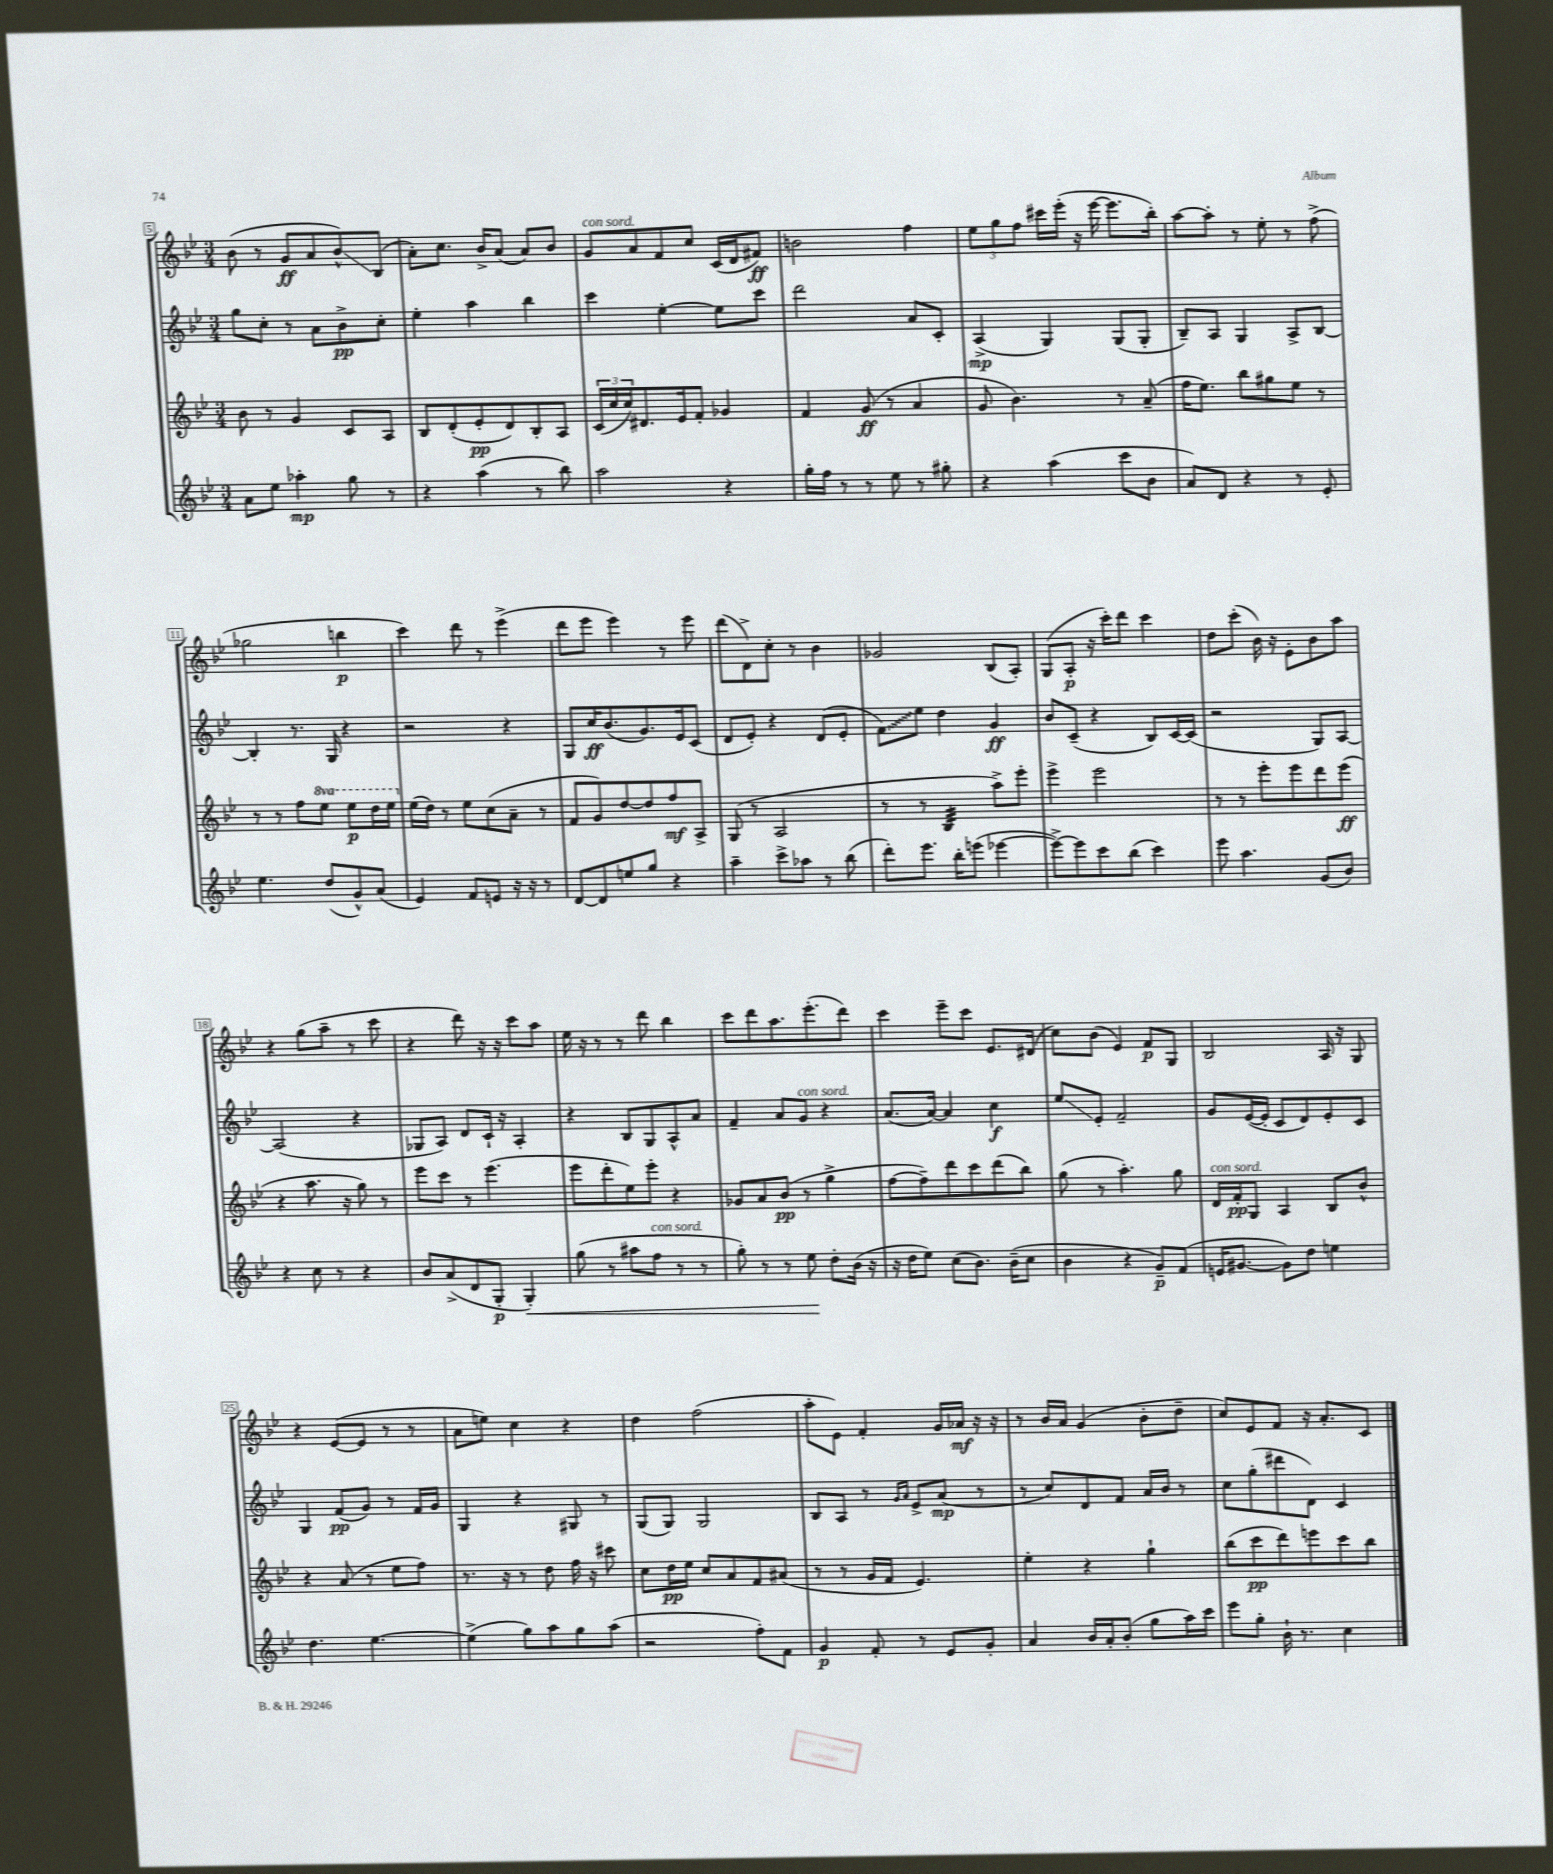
<<
\new StaffGroup <<
\new Staff = "s0" {
    \clef treble \key bes \major \numericTimeSignature \time 3/4
    bes'8( r8 g'8\ff a'8 bes'8-^\glissando) bes8( |
    a'8-.) c''8. bes'16-> a'8( a'8) bes'8 |
    g'8^\markup { \italic "con sord." } a'8 f'8 c''8 c'16( d'16 fis'8\ff) |
    b'2 f''4 |
    \tuplet 3/2 { ees''8 g''8 f''8 } cis'''16 ees'''16-.( r16 ees'''16~ ees'''8. bes''16-.) |
    a''8~ a''8-. r8 ees''8-. r8 f''8->( |
    ges''2 b''4\p |
    c'''4) d'''8 r8 ees'''4->( |
    d'''8 ees'''8 ees'''4) r8 ees'''8 |
    d'''8( d'8->) c''8-. r8 bes'4 |
    ges'2 bes8( a8-.) |
    g8( a8-.\p r16 c'''16-.) d'''8 c'''4 |
    d''8 c'''8-.( bes'16) r16 ees'8-. bes'8 a''8 |
    r4 g''8( a''8-- r8 c'''8 |
    r4 d'''8) r16 r16 c'''8 a''8 |
    ees''16 r16 r8 r8 d'''8 bes''4 |
    c'''8 d'''8 a''8. ees'''8.-.( d'''8) |
    c'''4 ees'''8-- c'''8 ees'8. dis'16( |
    c''8) bes'8( ees'4) f'8\p g8 |
    bes2 a16 r16 g8 |
    r4 ees'8~( ees'8 r8 r8 |
    a'8 e''8) c''4 r4 |
    d''4 f''2( |
    a''8-. ees'8) f'4-. g'16 aes'16\mf r16 r16 |
    r8 bes'16 a'16 g'4( bes'8-. d''8-- |
    c''8) ees'8 f'8 r16 a'8.-. c'8 \bar "|." |
}
\new Staff = "s1" {
    \clef treble \key bes \major \numericTimeSignature \time 3/4
    g''8 c''8-. r8 a'8 bes'8->\pp c''8-. |
    ees''4-. a''4 bes''4 |
    c'''4 ees''4~-. ees''8 c'''8 |
    d'''2 a'8 c'8-. |
    a4->\mp( g4) g8( g8-. |
    bes8--) a8 g4 a8-> bes8~ |
    bes4-. r8. g16 r4 |
    r2 r4 |
    g8 c''16\ff bes'8.( g'8.) ees'16 c'8( |
    d'8 ees'8-.) r4 d'8( ees'8-. |
    \once \override Glissando.style = #'zigzag f'8\glissando) ees''8 d''4 g'4\ff |
    bes'8 c'8--( r4 bes8) c'16~ c'16( |
    r2 g8) a8~ |
    a2( r4 |
    ges8 a8) d'8 c'16-! r16 a4-. |
    r4 bes8 g8 a8-^ a'8 |
    f'4-- a'8 g'8^\markup { \italic "con sord." } r4 |
    a'8.( a'16~) a'4 c''4\f |
    ees''8\glissando ees'8-. f'2-- |
    g'8 ees'16~( ees'16-. c'8 d'8) ees'8-. c'8 |
    g4 f'8\pp( g'8) r8 f'16 g'16 |
    g4 r4 gis8 r8 |
    g8( g8) g2 |
    bes8 a8 r8 \grace { g'16 a'16 } ees'8-> a'8\mp( r8 |
    r8 c''8) d'8 f'8 a'16 bes'16 r8 |
    c''8 g''8-.( dis'''8 d'8) c'4 \bar "|." |
}
\new Staff = "s2" {
    \clef treble \key bes \major \numericTimeSignature \time 3/4 \set Staff.ottavationMarkups = #ottavation-simple-ordinals
    bes'8 r8 g'4 c'8 a8 |
    bes8 d'8-.( ees'8-.\pp d'8) bes8-. a8 |
    \tuplet 3/2 { c'16( c''16 c''16) } dis'8. ees'16 f'8-. ges'4 |
    f'4 g'8\ff( r8 a'4 |
    g'8 bes'4.) r8 a'8--( |
    f''16 ees''8.) bes''8 gis''8 ees''8 r8 |
    r8 r8 f''8 \ottava #1 ees'''8 ees'''8\p d'''16 ees'''16 \ottava #0 |
    ees''16( d''16) r8 ees''8 c''8( a'8-- r8 |
    f'8 g'8) d''8~ d''8 f''8\mf a8-> |
    g8( r8 a2 |
    r8 r8 bes4:32 a''8->) ees'''8-. |
    ees'''4-> ees'''2 |
    r8 r8 ees'''8-. ees'''8 d'''8 ees'''8\ff( |
    r4 a''8. r16 g''8) r8 |
    ees'''8 c'''8 r8 ees'''4.( |
    ees'''8 d'''8-. ees''8) ees'''8-. r4 |
    ges'8 a'8 bes'8\pp( r8 g''4-> |
    f''8~ f''8--) d'''8 c'''8 d'''8( bes''8) |
    g''8( r8 a''4.-.) g''8 |
    d'16^\markup { \italic "con sord." } f'16-.\pp g8 a4 bes8 bes'8-^ |
    r4 a'8( r8 ees''8 f''8) |
    r8. r16 r8 d''8 f''16 r16 cis'''8 |
    c''8 d''16\pp ees''16 c''8 a'8 f'8 ais'8( |
    r8 r8 g'16 f'16 ees'4.) |
    ees''4-. r4 g''4-! |
    bes''8( c'''8\pp d'''8) e'''8 c'''8 bes''8 \bar "|." |
}
\new Staff = "s3" {
    \clef treble \key bes \major \numericTimeSignature \time 3/4
    a'8 ees''8 aes''4-.\mp g''8 r8 |
    r4 a''4( r8 bes''8) |
    a''2 r4 |
    g''16-. f''16 r8 r8 ees''8 r8 gis''8-. |
    r4 a''4( c'''8 bes'8 |
    a'8) d'8 r4 r8 ees'8-. |
    ees''4. d''8( g'8-^) a'8( |
    ees'4) f'8 e'8 r16 r16 r8 |
    d'8~ d'8 e''8 g''8 r4 |
    a''4-- c'''8-> aes''8 r8 bes''8( |
    d'''8-.) ees'''8. bes''16-. e'''8( ees'''4~ |
    ees'''8~->) ees'''8 c'''8 bes''8( c'''4) |
    ees'''8 a''4. g'8( bes'8) |
    r4 c''8 r8 r4 |
    bes'8 a'8->( d'8 g8-.\p g4-.\<) |
    g''8( r8 ais''8 f''8^\markup { \italic "con sord." } r8 r8 |
    g''8-.) r8 r8 ees''8\! d''8-. bes'16( r16 |
    r16 d''16 ees''8) c''8( bes'8.) bes'16--( c''8 |
    bes'4 r4 g'8--\p) f'8( |
    e'16 gis'8.~ gis'8) d''8 e''4 |
    d''4. ees''4.~ |
    ees''4->( g''8) a''8 g''8 a''8( |
    r2 f''8-.) f'8 |
    g'4\p f'8-. r8 ees'8 g'8-. |
    a'4 bes'16 a'16-. bes'8-.( g''8 a''16) c'''16 |
    ees'''8 g''8-. bes'16-! r8. c''4 \bar "|." |
}
>>
>>
\layout { \context { \Score currentBarNumber = #5 \override BarNumber.stencil = #(make-stencil-boxer 0.1 0.3 ly:text-interface::print) } }
